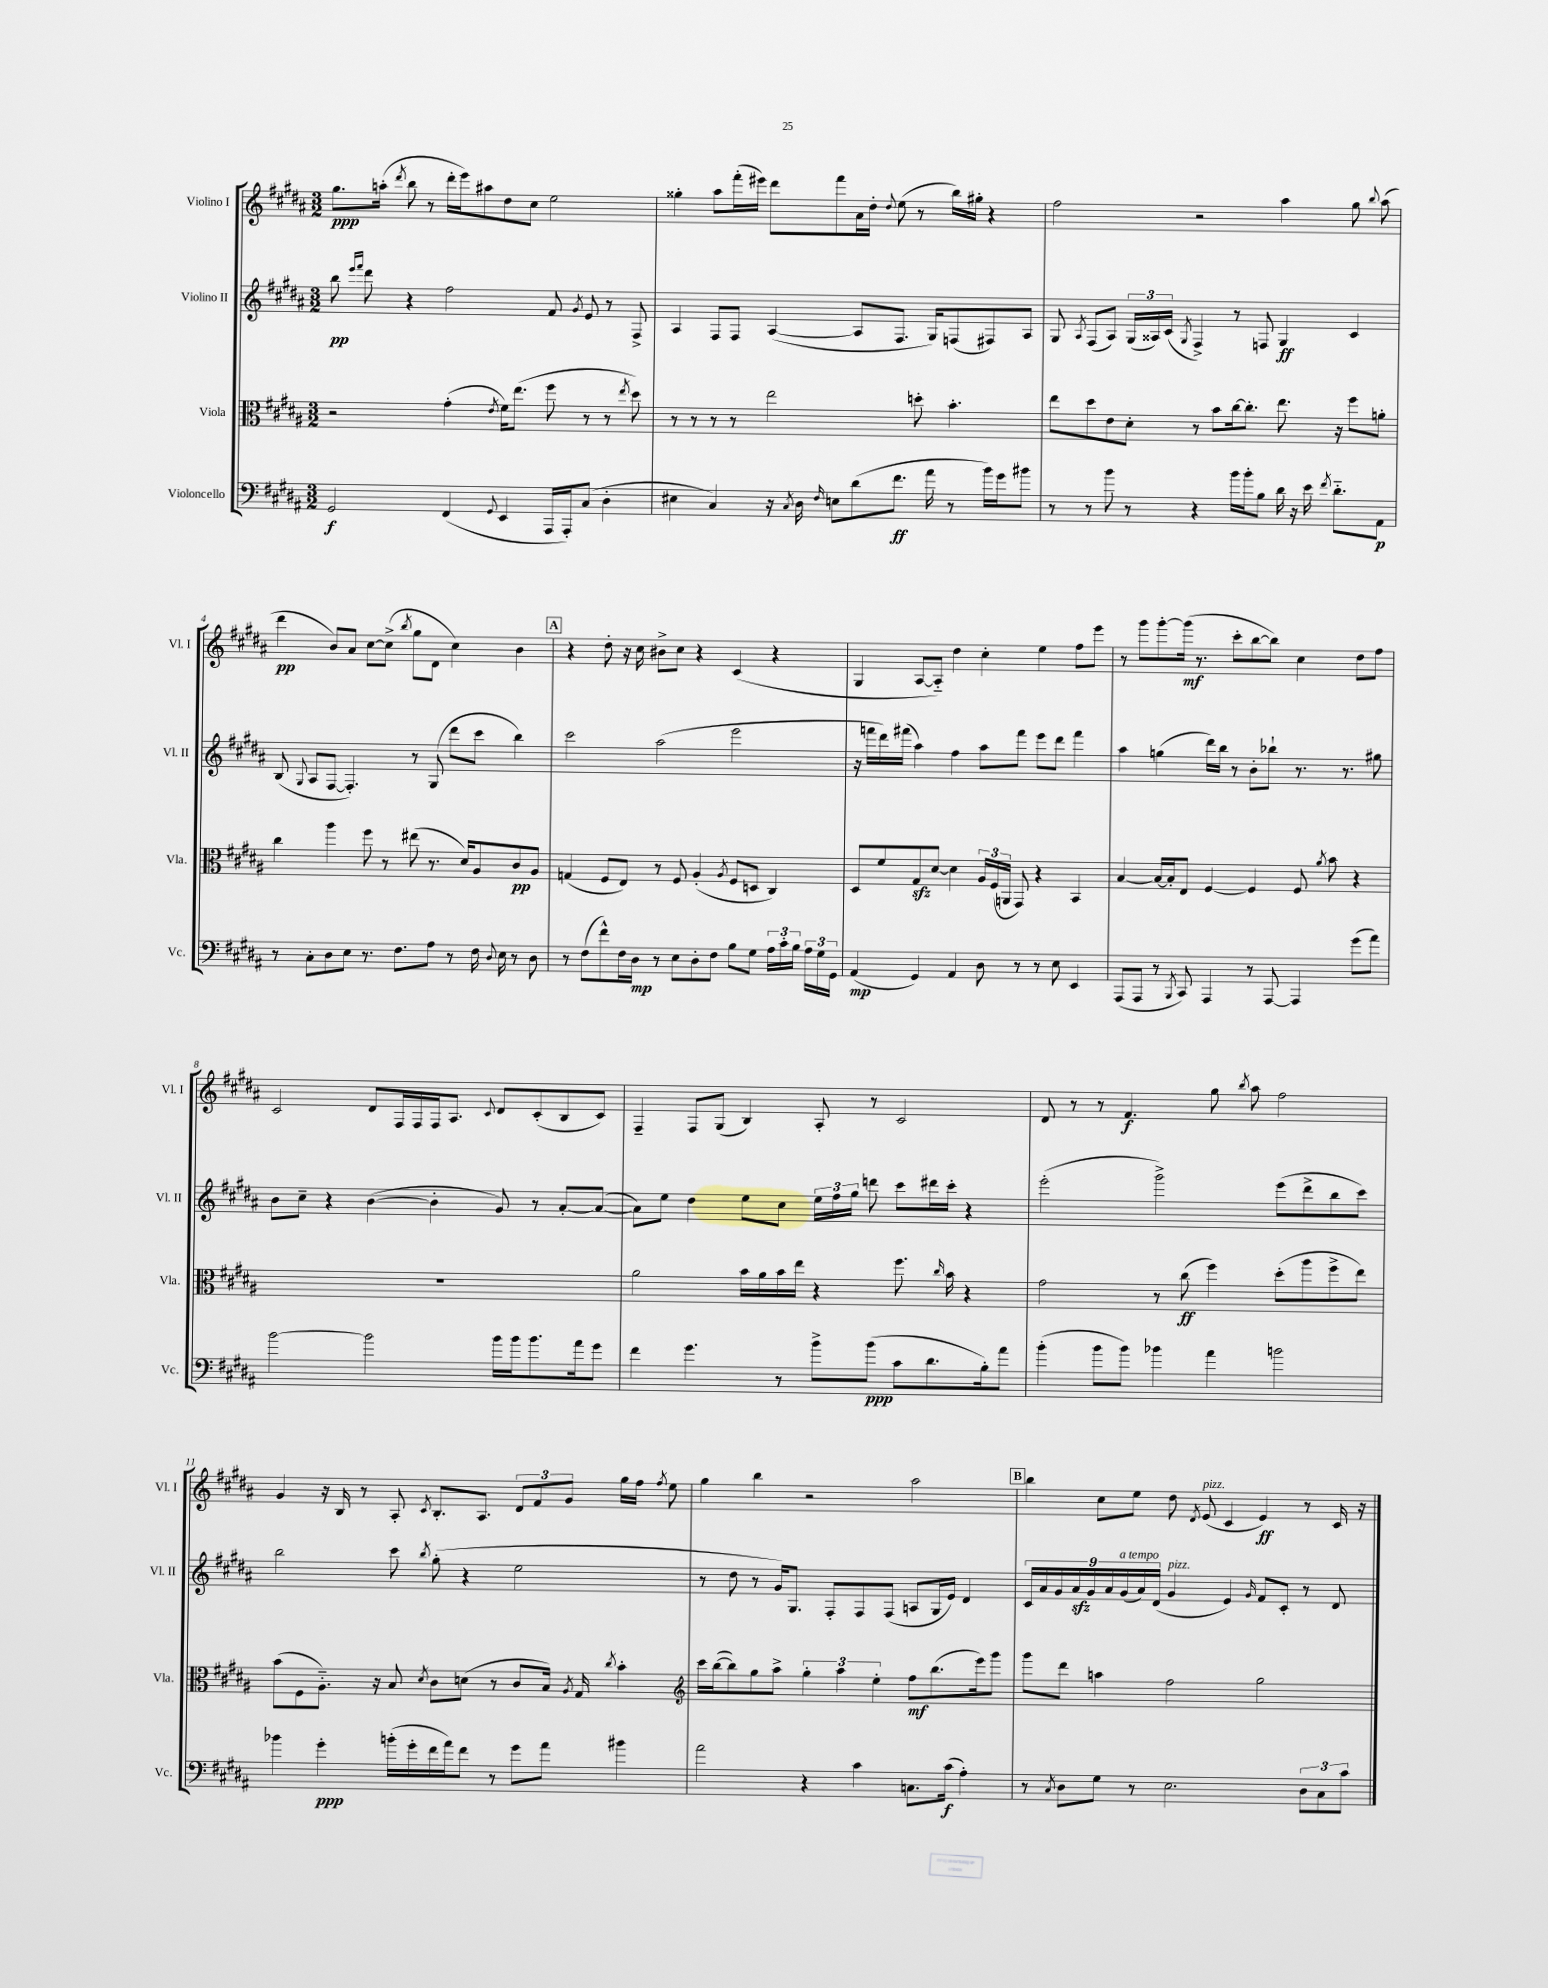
<<
\new StaffGroup <<
\new Staff = "s0" \with { instrumentName = "Violino I" shortInstrumentName = "Vl. I" } {
    \clef treble \key b \major \numericTimeSignature \time 3/2
    \autoBeamOff gis''8.[\ppp a''16]-.( \acciaccatura { dis'''8 } b''8 r8 dis'''16[-. e'''16) ais''8 dis''8 cis''8] e''2 |
    gisis''4-. ais''8[ fis'''16-.( eis'''16]) dis'''8[ fis'''8 ais'16 dis''16]-. \appoggiatura { dis''8 } e''8( r8 b''16[) gis''16]-. r4 |
    fis''2 r2 ais''4 gis''8 \appoggiatura { b''8 } ais''8( |
    dis'''4\pp b'8[) ais'8] cis''8[~ cis''8]->( \acciaccatura { b''8 } gis''8[ dis'8] cis''4) b'4 |
    \mark \markup { \box "A" } r4 dis''8-. r16 cis''16 bis'8[-> cis''8] r4 cis'4( r4 |
    gis4 ais8[~ ais8]-_) dis''4 cis''4-. e''4 fis''8[ e'''8] |
    r8 gis'''8[ gis'''8~-. gis'''16]\mf( r8. cis'''8[-. b''8~ b''8]) cis''4 dis''8[ fis''8] |
    cis'2 dis'8[ fis16 fis16 fis16 ais8.] \appoggiatura { cis'8 } dis'8[ cis'8-.( b8 cis'8]) |
    fis4-- fis8[ gis8]( b4) ais8-. r8 cis'2 |
    dis'8 r8 r8 fis'4.\f gis''8 \acciaccatura { b''8 } ais''8 fis''2 |
    gis'4 r16 b16 r8 ais8-. \acciaccatura { cis'8 } b8.[-. ais8.] \tuplet 3/2 { dis'8[ fis'8 gis'8] } gis''16[ fis''16] \acciaccatura { fis''8 } e''8 |
    gis''4 b''4 r2 ais''2 |
    \mark \markup { \box "B" } b''4 cis''8[ e''8] dis''8 \acciaccatura { dis'8 } e'8^\markup { \italic "pizz." }( cis'4 e'4\ff) r8 cis'16 r16 \bar "|." |
}
\new Staff = "s1" \with { instrumentName = "Violino II" shortInstrumentName = "Vl. II" } {
    \clef treble \key b \major \numericTimeSignature \time 3/2
    \autoBeamOff b''8\pp \grace { e'''16[ fis'''16] } dis'''8 r4 fis''2 fis'8 \acciaccatura { gis'8 } e'8 r8 fis8-> |
    ais4 fis8[ fis8] ais4~( ais8[ fis8.] gis16[) f8( fis8) ais8] |
    gis8 \acciaccatura { ais8 } fis8[( ais8]) \tuplet 3/2 { gis16[( aisis16) cis'16]( } \acciaccatura { gis8 } fis4->) r8 f8 gis4\ff cis'4 |
    b8( \appoggiatura { gis8 } ais8[ fis8]~ fis4.-.) r8 gis8( dis'''8[ cis'''8] b''4) |
    \mark \markup { \box "A" } cis'''2 ais''2( e'''2 |
    r16 f'''16[ dis'''16) fis'''16]( ais''4) fis''4 ais''8[ fis'''8] e'''8[ dis'''8] fis'''4 |
    ais''4 g''4( dis'''16[) b''16] r8 b'8[-. bes''8]-! r8. r8. gis''8 |
    b'8[ cis''8]-- r4 b'4~( b'4-. gis'8) r8 ais'8[~-. ais'8]~( |
    ais'8[) e''8] dis''4 e''8[ cis''8] \tuplet 3/2 { e''16[ fis''16 gis''16] } d'''8 cis'''8[ dis'''16 cis'''16]-. r4 |
    e'''2-.( gis'''2->) e'''8[( dis'''8-> b''8 cis'''8]) |
    b''2 cis'''8 \acciaccatura { b''8 } gis''8-.( r4 e''2 |
    r8 dis''8 r8 gis'16[) gis8.] fis8[-. fis8 fis8]( a8[ gis16 e'16]) dis'4 |
    \mark \markup { \box "B" } \tuplet 9/8 { cis'16[ ais'16 gis'16 ais'16\sfz gis'16 ais'16 gis'16^\markup { \italic "a tempo" }( ais'16) dis'16]( } gis'4^\markup { \italic "pizz." } e'4) \grace { gis'16 } fis'8[ cis'8]-. r8 dis'8 \bar "|." |
}
\new Staff = "s2" \with { instrumentName = "Viola" shortInstrumentName = "Vla." } {
    \clef alto \key b \major \numericTimeSignature \time 3/2
    \autoBeamOff r2 gis'4-.( \acciaccatura { e'8 } fis'16[) e''8.]( fis''8 r8 r8 \acciaccatura { e''8 } dis''8) |
    r8 r8 r8 r8 e''2 d''8-. b'4.-. |
    e''8[ dis''8 e'8 dis'8]-. r8 b'8[ cis''16~ cis''8.]-. e''8. r16 fis''8[ a'8]-. |
    cis''4 ais''4 fis''8 r8 eis''8( r8. dis'16[) ais8 cis'8\pp ais8] |
    \mark \markup { \box "A" } g4( fis8[ e8]) r8 fis8 ais4-.( \acciaccatura { ais8 } fis8[ d8] cis4) |
    dis8[ fis'8 gis8\sfz dis'8]~ dis'4 \tuplet 3/2 { ais16[ fis16( a,16] } gis,8) r4 b,4 |
    b4~ b16[~ b16-. e8] fis4~ fis4 fis8 \acciaccatura { ais'8 } b'8 r4 |
    R1. |
    ais'2 b'16[ ais'16 b'16 e''16] r4 fis''8. \grace { cis''16 } b'16 r4 |
    gis'2 r8 cis''8\ff( fis''4) dis''8[-.( ais''8 fis''8-> e''8]) |
    b'8[( fis8 ais8.]-_) r16 b8 \acciaccatura { dis'8 } cis'8[ d'8]( r8 cis'8[ b16]) \acciaccatura { ais8 } gis16 \acciaccatura { cis''8 } b'4-. |
    \clef treble cis'''16[ b''16~( b''8) gis''8 ais''8]-> \tuplet 3/2 { gis''4-. ais''4 e''4-. } fis''8[\mf b''8.( e'''16) gis'''8] |
    \mark \markup { \box "B" } gis'''8[ dis'''8] a''4 fis''2 gis''2 \bar "|." |
}
\new Staff = "s3" \with { instrumentName = "Violoncello" shortInstrumentName = "Vc." } {
    \clef bass \key b \major \numericTimeSignature \time 3/2
    \autoBeamOff gis,2\f fis,4( \appoggiatura { gis,8 } e,4 ais,,16[ ais,,16-.) cis8]( dis4-. |
    eis4 cis4) r16 \acciaccatura { cis8 } dis16 \grace { fis16 } e8[ dis'8( fis'8.]\ff ais'16 r8 b'16[) gis'16 bis'8] |
    r8 r8 b'8 r8 r4 b'16[ b'16-. b8] dis'16 r16 e'16 \acciaccatura { fis'8 } dis'8.[-_ ais,8]\p |
    r8 cis8[-. dis8 e8] r8. fis8.[ ais8] r8 fis16 \appoggiatura { dis8 } e16 r8 dis8 |
    \mark \markup { \box "A" } r8 fis8[( fis'8-^) fis16 dis16]\mp r8 e8[ dis8-. fis8] b8[ gis8] \tuplet 3/2 { ais16[ cis'16-. b16] } \tuplet 3/2 { ais16[ gis16 gis,16] } |
    ais,4\mp( gis,4) ais,4 dis8 r8 r8 e8 e,4 |
    ais,,8[( ais,,8] r8 \acciaccatura { b,,8 } cis,8) ais,,4 r8 ais,,8~ ais,,4 gis'8[( ais'8]) |
    b'2~ b'2 b'16[ b'16 b'8. ais'16 gis'8] |
    fis'4 gis'4. r8 b'8[-> b'8]\ppp( cis'8[ dis'8. b16-.) ais'8] |
    b'4-.( b'8[ b'8]) bes'4 ais'4 b'2 |
    bes'4 gis'4-.\ppp b'16[-.( gis'16-. fis'16 ais'16) fis'8] r8 gis'8[ ais'8] bis'4 |
    ais'2 r4 cis'4 c8.[ cis'16]\f( ais4-.) |
    \mark \markup { \box "B" } r8 \acciaccatura { cis8 } dis8[ gis8] r8 e2. \tuplet 3/2 { dis8[ cis8 cis'8] } \bar "|." |
}
>>
>>
